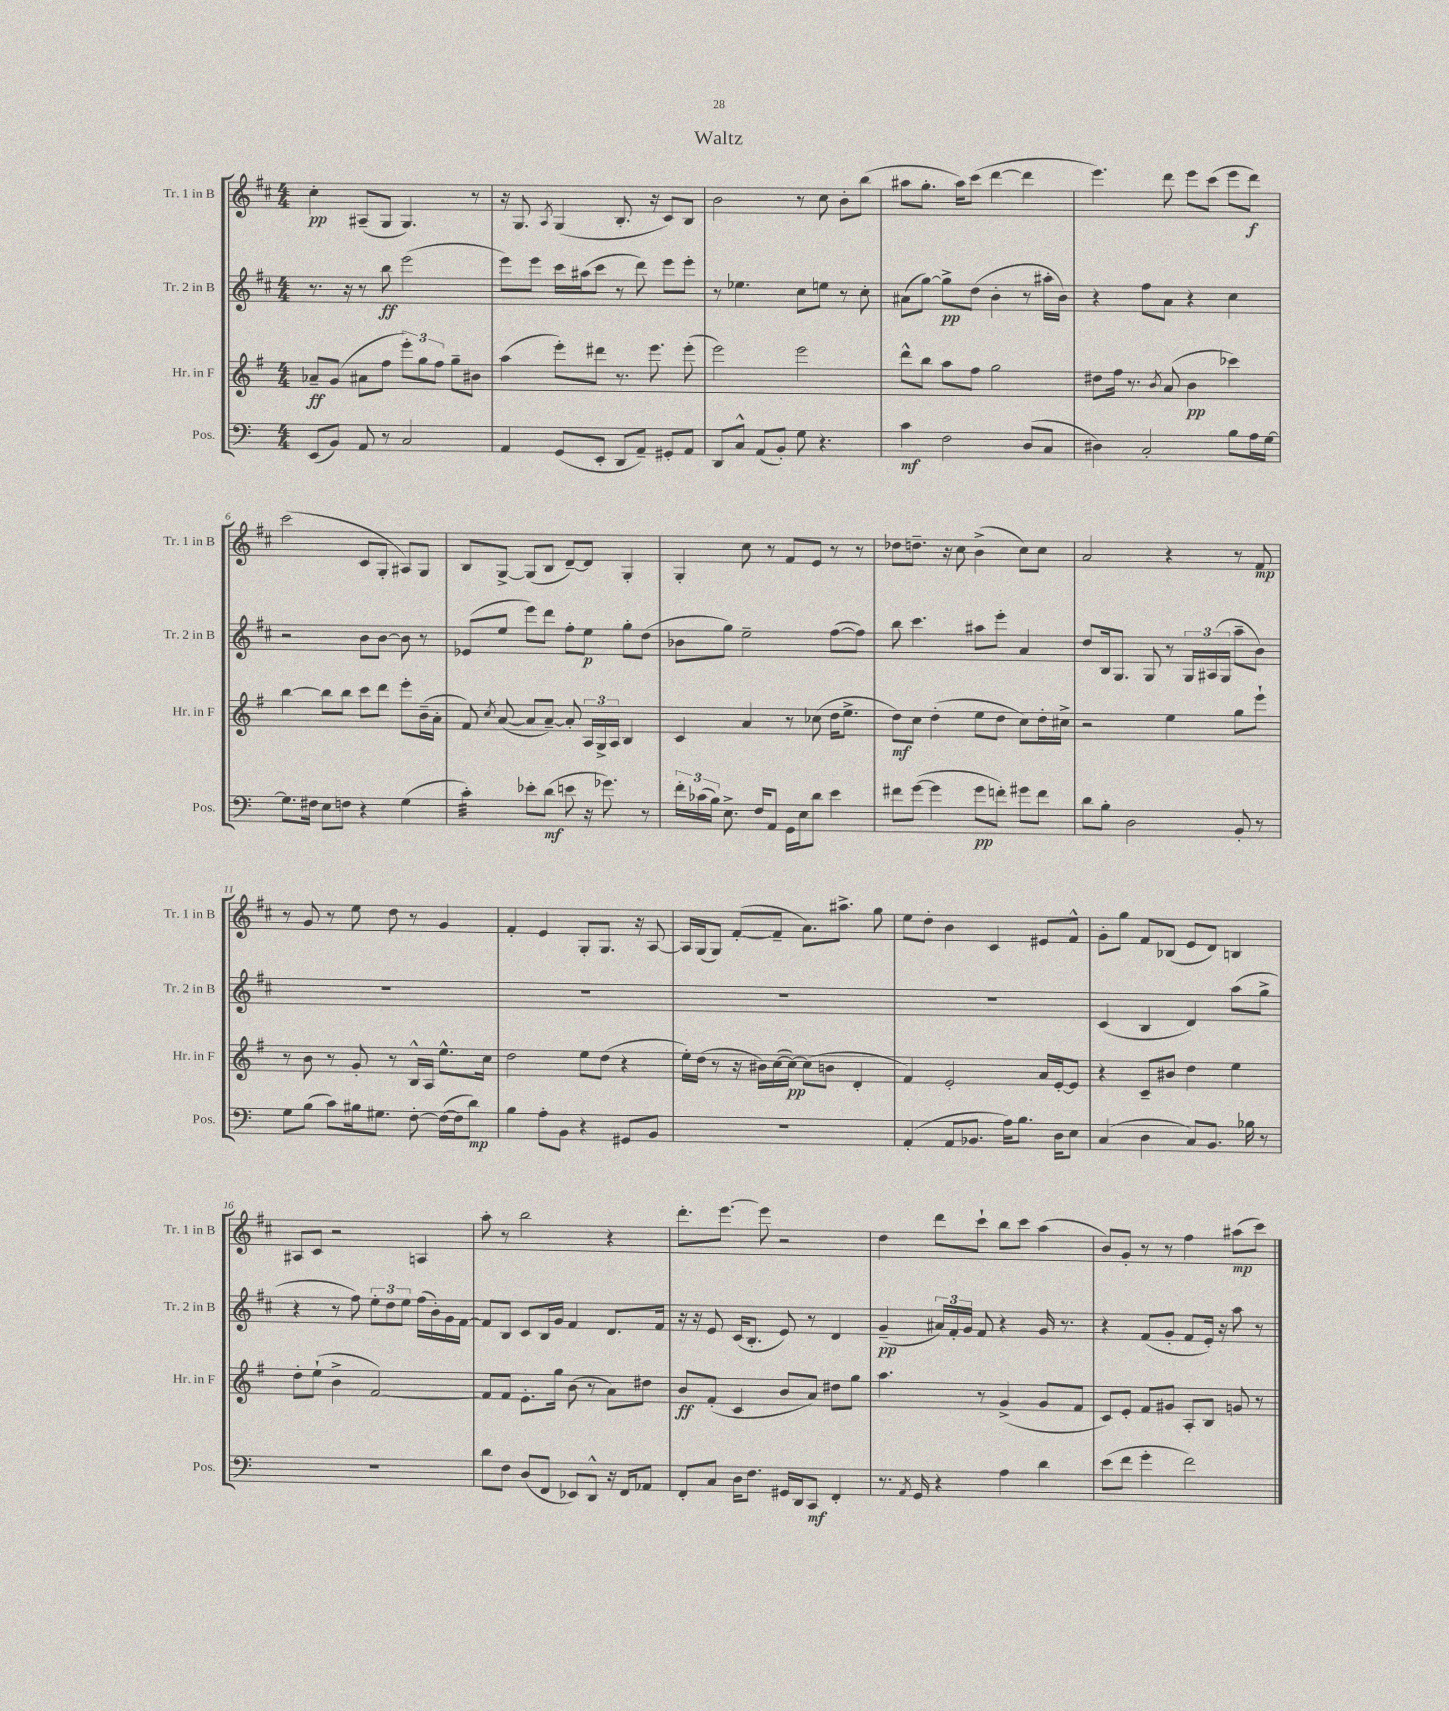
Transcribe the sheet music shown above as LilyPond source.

\header { title = "Waltz" }
<<
\new StaffGroup <<
\new Staff = "s0" \with { instrumentName = "Tr. 1 in B" shortInstrumentName = "Tr. 1 in B" } {
    \clef treble \key d \major \numericTimeSignature \time 4/4
    \autoBeamOff cis''4-.\pp ais8[--( g8] g4.) r8 |
    r16 g8. \acciaccatura { a8 } g4( b8.-. r16 cis'8[) b8] |
    b'2 r8 cis''8 b'8[-. b''8]( |
    ais''8[ g''8.]-. ais''16[) cis'''8]( d'''4~ d'''4 |
    e'''4.) d'''8 e'''8[ cis'''8]( e'''8[ d'''8]\f) |
    cis'''2( cis'8[ g8]-. ais8[) g8] |
    b8[ g8]~-> g8[( b8] d'8[~--) d'8] g4-. |
    g4-. cis''8 r8 fis'8[ e'8] r8 r8 |
    des''8[ d''8.]-- r16 cis''8 b'4->( cis''8[) cis''8] |
    a'2 r4 r8 fis'8\mp |
    r8 g'8 r8 e''8 d''8 r8 g'4 |
    fis'4-. e'4 g8[-. g8.] r16 a8~ |
    a16[ g16( g8]) fis'8[~-.( fis'8]-- a'8.[) ais''8.]-> g''8 |
    e''8[ d''8]-. b'4 cis'4 eis'8[ fis'8]-^ |
    g'8[-. g''8] fis'8[ bes8]( e'8[ d'8]) b4 |
    ais8[ cis'8] r2 a4 |
    a''8-. r8 b''2 r4 |
    d'''8.[-. e'''8.]~ e'''8 r2 |
    d''4 d'''8[ cis'''8]-! b''8[ cis'''8] a''4( |
    b'8[) g'8]-. r8 r8 fis''4 ais''8[\mp( cis'''8]) \bar "|." |
}
\new Staff = "s1" \with { instrumentName = "Tr. 2 in B" shortInstrumentName = "Tr. 2 in B" } {
    \clef treble \key d \major \numericTimeSignature \time 4/4
    \autoBeamOff r8. r16 r8 b''8\ff e'''2( |
    e'''8[) e'''8] cis'''16[ ais''16( cis'''8] r8 d'''8) e'''8[ e'''8]-. |
    r8 ees''4. cis''8[ e''8] r8 cis''8-. |
    ais'8[( g''8]~) g''8[->\pp d''8]( b'4-. r8 ais''16[-. b'16]) |
    r4 fis''8[ a'8] r4 cis''4 |
    r2 b'8[ b'8]~ b'8 r8 |
    ees'8[( e''8] e'''8[) d'''8] fis''8[-. e''8]\p g''8[-. d''8]( |
    bes'8[ g''8]) e''2-- fis''8[~( fis''8]) |
    b''8 cis'''4. ais''8[ e'''8]-. a'4 |
    d''8[ b16 g8.] g8 r8 \tuplet 3/2 { g16[ ais16( g16] } a''8[-- b'8]) |
    R1 |
    R1 |
    R1 |
    R1 |
    cis'4( b4 d'4) a''8[( g''8]-> |
    r4 r8 fis''8) \tuplet 3/2 { e''8[-. d''8 e''8] } fis''16[( b'16-.) g'16 fis'16]~ |
    fis'8[ b8] cis'8[ b16 g'16] fis'4 d'8.[ fis'16] |
    r16 r16 e'8 cis'16[( b8.]-. e'8) r8 d'4 |
    g'4--\pp( \tuplet 3/2 { ais'16[) fis'16-. g'16] } fis'8 r4 g'16 r8. |
    r4 fis'8[( g'8]-. fis'8[ e'16]-.) r16 a''8 r8 \bar "|." |
}
\new Staff = "s2" \with { instrumentName = "Hr. in F" shortInstrumentName = "Hr. in F" } {
    \clef treble \key g \major \numericTimeSignature \time 4/4
    \autoBeamOff aes'8[--\ff g'8]( ais'8[ fis''8] \tuplet 3/2 { e'''8[-.) g''8 fis''8] } g''8[-- bis'8] |
    a''4( e'''8[-.) dis'''8] r8. e'''8. e'''8-.( |
    e'''2) e'''2 |
    d'''8[-^ b''8] a''8[ fis''8] g''2 |
    dis''8[ fis''16] r8. \acciaccatura { b'8 } a'8( b'4\pp ces'''4) |
    b''4~ b''8[ b''8] c'''8[ d'''8] e'''8[-. b'16--( a'16]-. |
    fis'8) \acciaccatura { c''8 } a'8~( a'8[ a'8]~--) a'8-. \tuplet 3/2 { a16[ g16-> a16] } b4 |
    c'4 a'4 r8 ces''8( d''16[ e''8.]-> |
    d''8[\mf) c''8] d''4-.( e''8[ d''8] c''8[) d''16-. cis''16]-> |
    r2 e''4 g''8[ e'''8]-! |
    r8 b'8 r8 g'8-. r8 b16[-^ a16] e''8.[-^ c''16] |
    d''2 e''8[ d''8]( r4 |
    e''16[-.) d''16]( r8 r16 bis'16[) c''16~( c''16]~\pp) c''8[( b'8] d'4-. |
    fis'4) e'2-. a'16[ e'16~-. e'8] |
    r4 c'8[-- bis'8] d''4 e''4 |
    d''8[-. e''8]-!( b'4-> fis'2~) |
    fis'8[ fis'8] e'8.[-. g''16] b'8( r8 a'8[) dis''8] |
    b'8[\ff fis'8]-.( c'4 b'8[ a'8]) dis''8[ g''8] |
    a''4. r8 g'4->( g'8[ fis'8] |
    c'8[) e'8]-. fis'8[ gis'8] a8[-. b8] g'8 r8 \bar "|." |
}
\new Staff = "s3" \with { instrumentName = "Pos." shortInstrumentName = "Pos." } {
    \clef bass \key c \major \numericTimeSignature \time 4/4
    \autoBeamOff e,8[( b,8]) a,8 r8 c2 |
    a,4 g,8[( e,8]-. d,8[ a,8]--) gis,8[-. a,8] |
    d,8[ c8]-^ a,8[( b,8]-.) g8 r4. |
    c'4\mf f2 d8[( c8] |
    dis4) c2-. b8[ a16 g16]~ |
    g8.[ fis16] e8[ f8] r4 g4( |
    c'4:32-.) ees'8[-. d'8]\mf( e'8 r16 ges'8.) r8 |
    \tuplet 3/2 { f'16[-. ces'16( b16]) } e8.-> f16[ a,8] g,16[ e16 d'8] e'4 |
    fis'8[ g'8]~( g'4 g'8[\pp f'8]-.) gis'8[ f'8] |
    d'8[ b8]-. d2 b,8-. r8 |
    g8[ b8]( c'8[) bis16 gis8.] f8~-. f16[~( f16 d'8]\mp) |
    b4 a8[-. b,8] r4 gis,8[ b,8] |
    R1 |
    a,4-.( a,8[ bes,8.] a16[) b8.] d16[ e8] |
    c4( d4 c8[) b,8.] bes16 r8 |
    R1 |
    d'8[ f8] d8[( f,8] ees,8[) d,8]-^ r16 f,16[ aes,8] |
    f,8[-. c8] d16[ f8.] gis,16[ d,16 c,8]\mf f,4-. |
    r8. \acciaccatura { a,8 } g,16 r4 a4 d'4 |
    e'8[( f'8] g'4-. f'2) \bar "|." |
}
>>
>>
